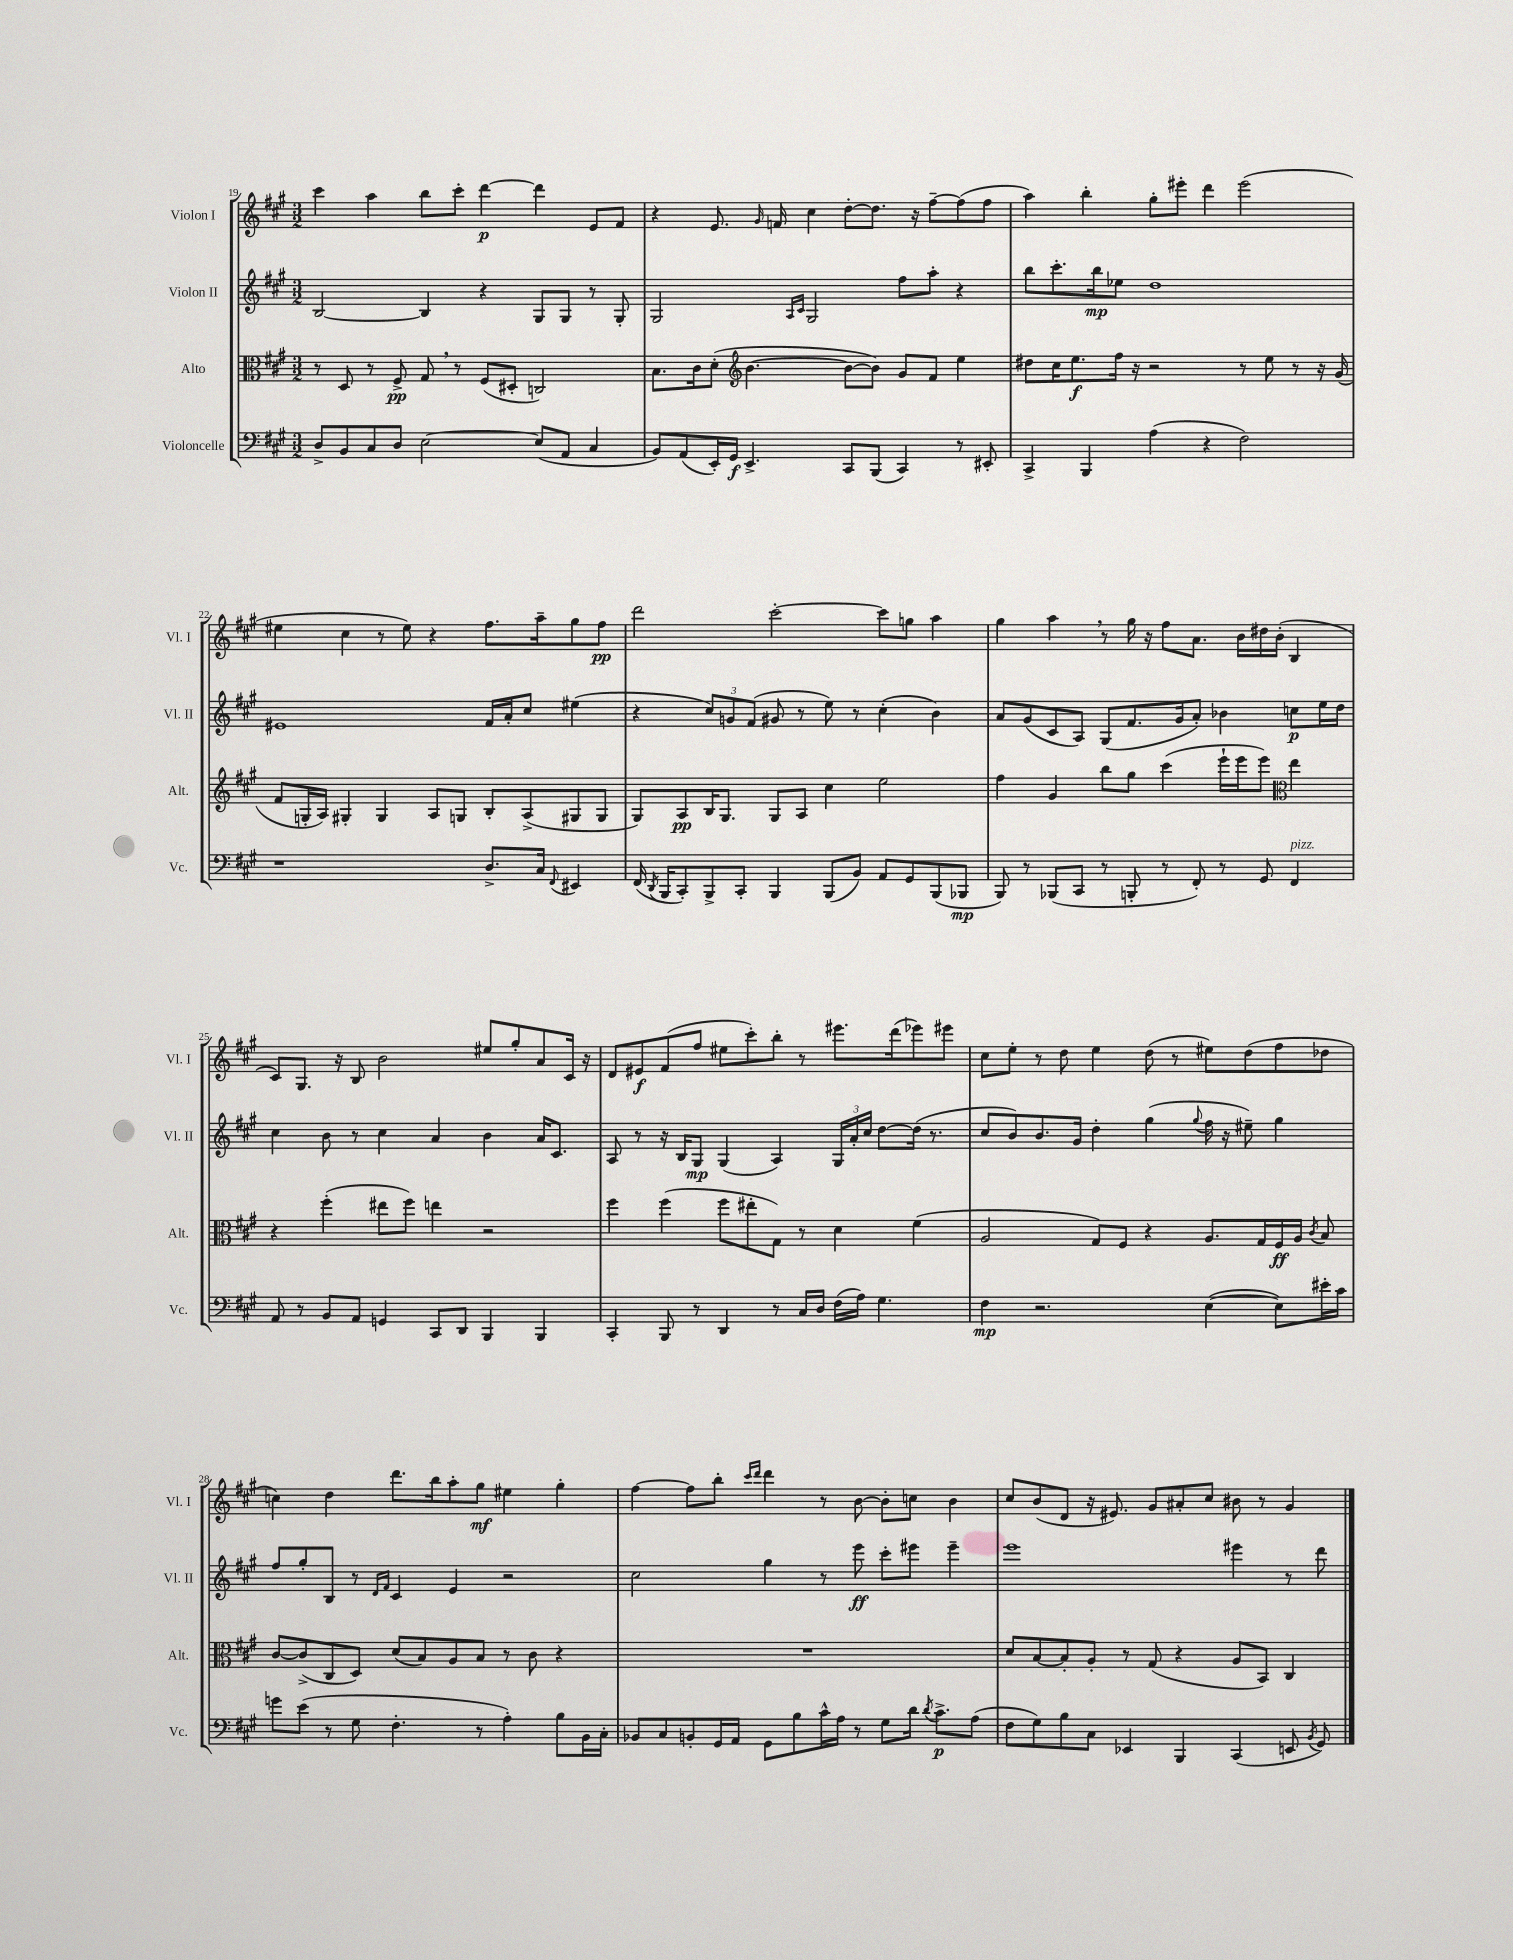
<<
\new StaffGroup <<
\new Staff = "s0" \with { instrumentName = "Violon I" shortInstrumentName = "Vl. I" } {
    \clef treble \key a \major \numericTimeSignature \time 3/2
    \autoBeamOff cis'''4 a''4 b''8[ cis'''8]-. d'''4~\p d'''4 e'8[ fis'8] |
    r4 e'8. \grace { gis'16 } f'16 cis''4 d''8[~-. d''8.] r16 fis''8[~-- fis''8( fis''8] |
    a''4) b''4-. gis''8[-. eis'''8]-. d'''4 eis'''2( |
    eis''4 cis''4 r8 eis''8) r4 fis''8.[ a''16-- gis''8 fis''8]\pp |
    d'''2 cis'''2~-. cis'''8[ g''8] a''4 |
    gis''4 a''4 \breathe r8 gis''16 r16 fis''8[ a'8.] b'16[ dis''16 b'16]-.( b4 |
    cis'8[) gis8.] r16 b8 b'2 eis''8[ gis''8-. a'8 cis'16] r16 |
    d'8[ eis'8\f fis'8( fis''8] eis''8[ cis'''8-.) b''8]-. r8 eis'''8.[ d'''16( ees'''8) eis'''8] |
    cis''8[ e''8]-. r8 d''8 e''4 d''8( r8 eis''8[) d''8( fis''8 des''8] |
    c''4) d''4 d'''8.[ b''16 a''8-. gis''8]\mf eis''4 gis''4-. |
    fis''4~ fis''8[ b''8]-. \grace { cis'''16[ d'''16] } d'''4 r8 b'8~ b'8[-. c''8] b'4 |
    cis''8[ b'8( d'8] r16 eis'8.) gis'8[ ais'8-. cis''8] bis'8 r8 gis'4 \bar "|." |
}
\new Staff = "s1" \with { instrumentName = "Violon II" shortInstrumentName = "Vl. II" } {
    \clef treble \key a \major \numericTimeSignature \time 3/2
    \autoBeamOff b2~ b4 r4 gis8[ gis8] r8 gis8-. |
    gis2 \grace { a16[ cis'16] } gis2 fis''8[ a''8]-. r4 |
    b''8[ cis'''8.-. b''16\mp ees''8] d''1 |
    eis'1 fis'16[ a'16-. cis''8] eis''4( |
    r4 \tuplet 3/2 { cis''8[) g'8 fis'8]( } gis'8 r8 e''8) r8 cis''4-.( b'4) |
    a'8[ gis'8( cis'8 a8]) gis8[( fis'8. gis'16 a'8]-.) bes'4 c''8[\p e''16 d''16] |
    cis''4 b'8 r8 cis''4 a'4 b'4 a'16[ cis'8.] |
    a8 r8 r16 b16[ gis8]\mp gis4( a4) \tuplet 3/2 { gis16[ a'16-. cis''16] } d''8[~ d''16]( r8. |
    cis''8[ b'8) b'8. gis'16] d''4-. gis''4( \appoggiatura { gis''8 } fis''16 r16 eis''8--) gis''4 |
    fis''8[ gis''8-. b8] r8 \grace { d'16[ fis'16] } cis'4 e'4 r2 |
    cis''2 gis''4 r8 e'''8\ff cis'''8[-. eis'''8] eis'''4-- |
    e'''1 eis'''4 r8 d'''8 \bar "|." |
}
\new Staff = "s2" \with { instrumentName = "Alto" shortInstrumentName = "Alt." } {
    \clef alto \key a \major \numericTimeSignature \time 3/2
    \autoBeamOff r8 d8 r8 fis8->\pp gis8 \breathe r8 fis8[( dis8]-. c2) |
    b8.[ cis'16 d'8]-.( \clef treble b'4.~ b'8[~ b'8]) gis'8[ fis'8] e''4 |
    dis''8[ cis''16 e''8.\f fis''16] r16 r2 r8 e''8 r8 r16 gis'16( |
    fis'8[ g16-. a16]) gis4-. gis4 a8[ g8] b8[-. a8->( gis8 gis8] |
    gis8[) a8\pp b16 gis8.] gis8[ a8] cis''4 e''2 |
    fis''4 gis'4 b''8[ gis''8] cis'''4( e'''16[-! e'''16 e'''8]) \clef alto e''4 |
    r4 fis''4-.( eis''8[ fis''8]) e''4 r2 |
    fis''4 fis''4( fis''8[ eis''8-. gis8]) r8 d'4 fis'4( |
    a2 gis8[) fis8] r4 a8.[ gis16 fis16\ff a16] \acciaccatura { cis'8 } b8 |
    cis'8[~ cis'8->( cis8 d8]) d'8[( b8) a8 b8] r8 cis'8 r4 |
    R1. |
    d'8[ b8~ b8-. a8]-. r8 gis8( r4 a8[ b,8]) cis4 \bar "|." |
}
\new Staff = "s3" \with { instrumentName = "Violoncelle" shortInstrumentName = "Vc." } {
    \clef bass \key a \major \numericTimeSignature \time 3/2
    \autoBeamOff d8[-> b,8 cis8 d8] e2~ e8[( a,8] cis4 |
    b,8[) a,8( e,16-.) gis,16]\f e,4.-> cis,8[ b,,8]( cis,4) r8 eis,8-. |
    cis,4-> b,,4 a4( r4 fis2) |
    r1 d8.[-> cis16] \appoggiatura { fis,8 } eis,4 |
    fis,16( \acciaccatura { d,8 } b,,16[ cis,8-.) b,,8-> cis,8]-. b,,4 b,,8[( b,8]) a,8[ gis,8 b,,8( bes,,8]\mp |
    b,,8) r8 bes,,8[( cis,8] r8 b,,8-. r8 fis,8-.) r8 gis,8 fis,4^\markup { \italic "pizz." } |
    a,8 r8 b,8[ a,8] g,4 cis,8[ d,8] b,,4 b,,4 |
    cis,4-. b,,8 r8 d,4 r8 cis16[ d16] fis16[( a16]) gis4. |
    fis4\mp r2. e4~( e8[) eis'16-. cis'16] |
    g'8[ e'8]( r8 gis8 fis4.-. r8 a4-.) b8[ b,16 cis16]-. |
    bes,8[ cis8 b,8-. gis,16 a,16] gis,8[ b8 cis'16-^ a16] r8 gis8[ d'16] \acciaccatura { d'8 } cis'8.[->\p a8]( |
    fis8[ gis8) b8 cis8] ees,4 b,,4 cis,4( e,8 \acciaccatura { b,8 } gis,8) \bar "|." |
}
>>
>>
\layout { \context { \Score currentBarNumber = #19 } }
